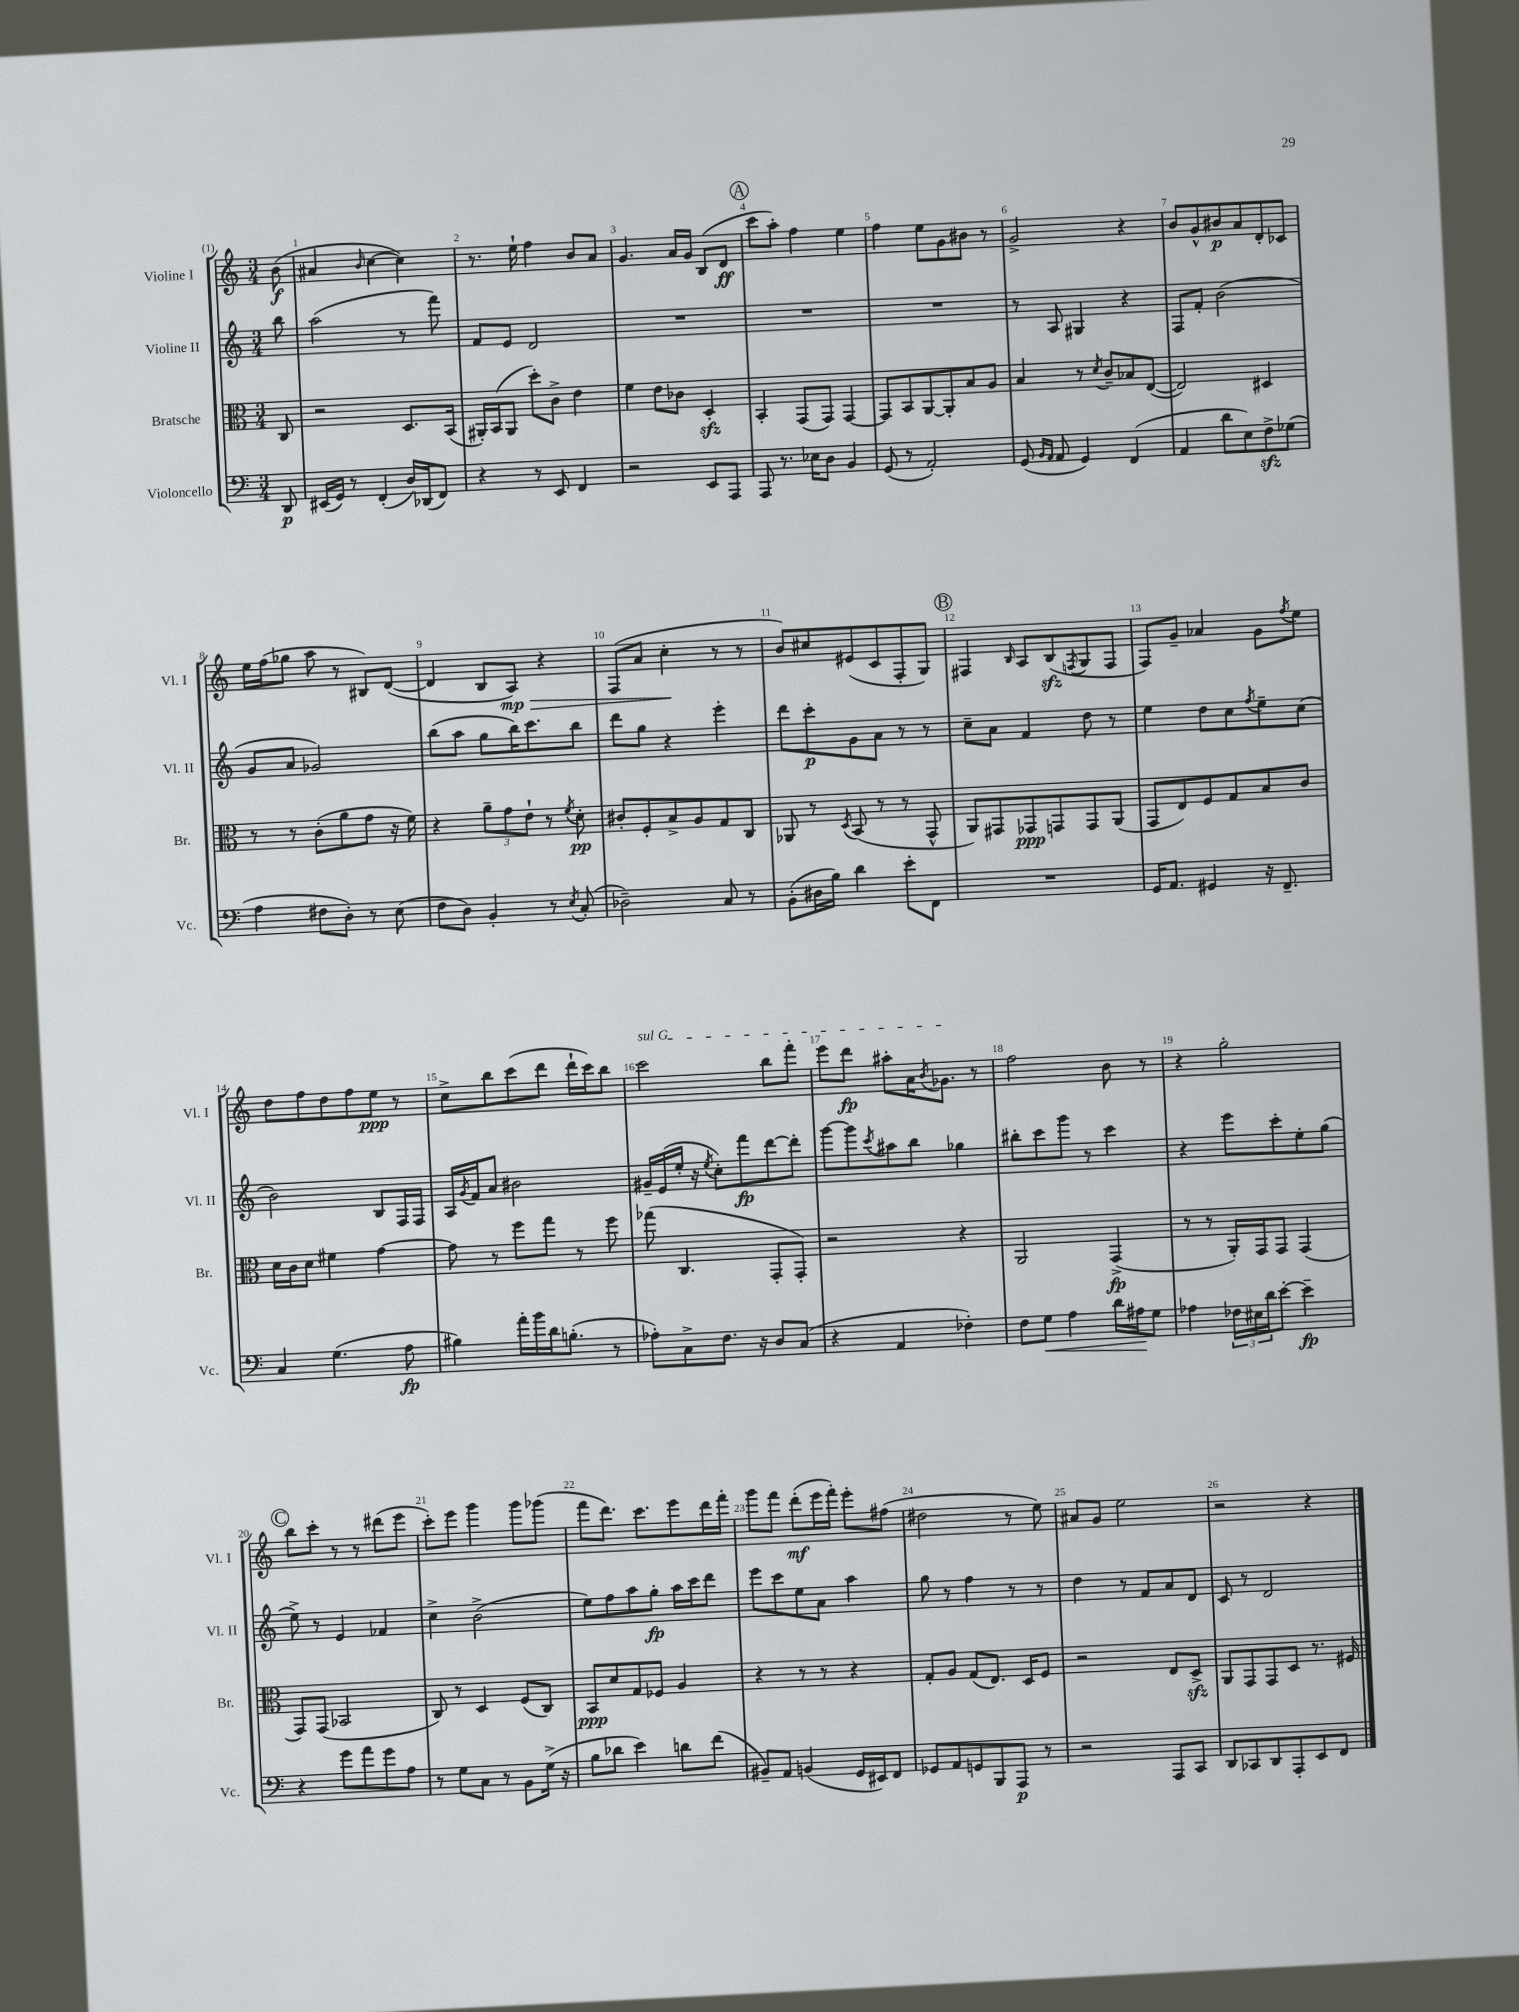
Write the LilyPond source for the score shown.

<<
\new StaffGroup <<
\new Staff = "s0" \with { instrumentName = "Violine I" shortInstrumentName = "Vl. I" } {
    \clef treble \key c \major \numericTimeSignature \time 3/4 \partial 8
    b'8\f( |
    ais'4 \grace { b'16 } c''4~ c''4) |
    r8. e''16-! f''4 b'8 a'8 |
    g'4. a'16 g'16 b8( d'8\ff |
    \mark \markup { \circle "A" } c'''8 a''8-.) f''4 e''4 |
    f''4 e''8 g'8 bis'8 r8 |
    g'2-> r4 |
    b'8 g'8-^ bis'8\p a'8 d'8-. ces'8 |
    e''16 f''16( ges''8 a''8 r8 bis8) d'8~( |
    d'4 b8 a8\mp\>) r4 |
    f8( a'8 c''4-.\! r8 r8 |
    b'8) cis''8 eis'8( c'8 f8-. g8) |
    \mark \markup { \circle "B" } fis4 \grace { b16 } a8 b8\sfz( \acciaccatura { f8 } g8 f8 |
    f8) g'8-- aes'4 g'8 \acciaccatura { f''8 } e''8 |
    d''8 f''8 d''8 f''8 e''8\ppp r8 |
    c''8-> b''8 c'''8( d'''8 d'''16-! c'''16) b''8 |
    \once \override TextSpanner.bound-details.left.text = \markup { \italic "sul G" } c'''2\startTextSpan b''8 f'''8-. |
    e'''8 d'''8\fp ais''8-. a'16 \acciaccatura { b'8 } ges'8.\stopTextSpan r8 |
    f''2 b'8 r8 |
    r4 g''2-. |
    \mark \markup { \circle "C" } b''8 c'''8-. r8 r8 dis'''8( e'''8 |
    c'''8-.) e'''8 g'''4 g'''8 ges'''8( |
    f'''8 d'''8.) c'''8. e'''8 d'''16 f'''16-. |
    g'''8 f'''8 d'''8-.\mf( e'''16 f'''16-.) e'''8-. fis''8( |
    dis''2 r8 e''8) |
    ais'8 g'8 e''2 |
    r2 r4 \bar "|." |
}
\new Staff = "s1" \with { instrumentName = "Violine II" shortInstrumentName = "Vl. II" } {
    \clef treble \key c \major \numericTimeSignature \time 3/4 \partial 8
    b''8 |
    a''2( r8 f'''8) |
    f'8 e'8 d'2 |
    R2. |
    \mark \markup { \circle "A" } R2. |
    R2. |
    r8 a8 gis4 r4 |
    f8 f'8-. b'2( |
    g'8 a'8 ges'2) |
    b''8( a''8 g''8 b''16) c'''8. b''8 |
    d'''8 g''8 r4 e'''4-. |
    d'''8 c'''8-.\p g'8 a'8 r8 r8 |
    \mark \markup { \circle "B" } c''8-- a'8 f'4 d''8 r8 |
    e''4 d''8 c''8 \acciaccatura { f''8 } e''8-- c''8( |
    b'2) b8 f16 f16 |
    a16 \acciaccatura { g'8 } f'16 a'8 bis'2 |
    gis'16-- e'16( e''16-. r16 \acciaccatura { e''8 } c''8-.) f'''8\fp d'''8~ d'''8-. |
    g'''8~ g'''8 \acciaccatura { c'''8 } ais''8 b''8 ges''4 |
    bis''8-. c'''8 g'''8 r8 c'''4 |
    r4 e'''8 c'''8-. e''8-. g''8( |
    \mark \markup { \circle "C" } e''8->) r8 e'4 fes'4 |
    c''4-> b'2->( |
    e''8) f''8 a''8 g''8-.\fp a''16 c'''16 d'''8 |
    e'''8 c'''8 e''8 a'8 a''4 |
    g''8 r8 f''4 r8 r8 |
    d''4 r8 f'8 a'8 d'8 |
    c'8 r8 d'2 \bar "|." |
}
\new Staff = "s2" \with { instrumentName = "Bratsche" shortInstrumentName = "Br." } {
    \clef alto \key c \major \numericTimeSignature \time 3/4 \partial 8
    c8 |
    r2 d8. b,16( |
    ais,16-.) b,16( ais,8 d''8-.) c'8-> e'4 |
    f'4 e'8 ces'8 d4-.\sfz |
    \mark \markup { \circle "A" } b,4-. g,8( g,8) g,4~ |
    g,8 b,8 a,8~ a,8-. b8 a8 |
    b4 r8 \acciaccatura { d'8 } c'8-- bes8 e8~( |
    e2) dis4 |
    r8 r8 c'8-.( a'8 g'8 r16 f'16) |
    r4 \tuplet 3/2 { a'8-- g'8 e'8-! } r8 \acciaccatura { f'8 } d'8-.\pp |
    cis'8-. f8-. b8-> a8 g8 c8 |
    aes,8 r8 \acciaccatura { d8 } b,8( r8 r8 g,8-^ |
    \mark \markup { \circle "B" } a,8) gis,8 ges,8\ppp g,8 g,8 a,8( |
    g,8 e8) f8 g8 b8 c'8 |
    d'16 c'16 d'8 fis'4 g'4~ |
    g'8 r8 f''8 g''8 r8 f''8 |
    ges''8( c4. g,8-. g,8-.) |
    r2 r4 |
    a,2 g,4->\fp( |
    r8 r8 a,16-.) g,16 g,8 g,4( |
    \mark \markup { \circle "C" } g,8) g,8( bes,2 |
    c8) r8 d4 f8( c8) |
    b,8\ppp d'8 g8 fes8 a4 |
    r4 r8 r8 r4 |
    g8-. a8 g8( e8.) d16 f8 |
    r2 e8 d8->\sfz |
    a,8 g,8 g,8 d8 r8. fis16 \bar "|." |
}
\new Staff = "s3" \with { instrumentName = "Violoncello" shortInstrumentName = "Vc." } {
    \clef bass \key c \major \numericTimeSignature \time 3/4 \partial 8
    d,8\p |
    eis,16( g,16) r8 f,4-.( d16) des,16( f,8) |
    r4 r8 e,8 f,4 |
    r2 e,8 a,,8 |
    \mark \markup { \circle "A" } a,,8 r8. ees16 d8 b,4 |
    g,8( r8 a,2-.) |
    g,8( \grace { b,16 a,16 } a,8 g,4) f,4( |
    a,4 d'8 e8) f8->\sfz ges8( |
    a4 fis8 d8-.) r8 e8( |
    f8 d8) b,4-. r8 \acciaccatura { e8 } c8-.( |
    des2--) c8 r8 |
    b,8-.( dis16 b16) d'4 e'8-. f,8 |
    \mark \markup { \circle "B" } R2. |
    g,16 a,8. gis,4 r16 f,8.-- |
    c4 g4.( a8\fp |
    bis4) a'16-. b'16 d'16 b8.-.( r8 |
    aes8-.) c8-> f8. r16 d8 c8( |
    r4 a,4 fes4-.) |
    f8 g8\< a4 d'16 ais16\! g8 |
    aes4 \tuplet 3/2 { fes16 eis16 d'16 } e'8~-. e'4--\fp |
    \mark \markup { \circle "C" } r4 g'8 a'8 g'8 a8 |
    r8 g8 c8 r8 b,8 g16->( r16 |
    b8 des'8 e'4) d'8 f'8( |
    bis,8--) a,8 b,4( g,16 eis,16) f,8 |
    ges,8 a,8 g,8 b,,8 a,,8\p r8 |
    r2 a,,8 c,8 |
    d,8 ces,8 d,8 a,,8-. e,8 f,8 \bar "|." |
}
>>
>>
\layout { \context { \Score \override BarNumber.break-visibility = ##(#f #t #t) barNumberVisibility = #all-bar-numbers-visible } }
